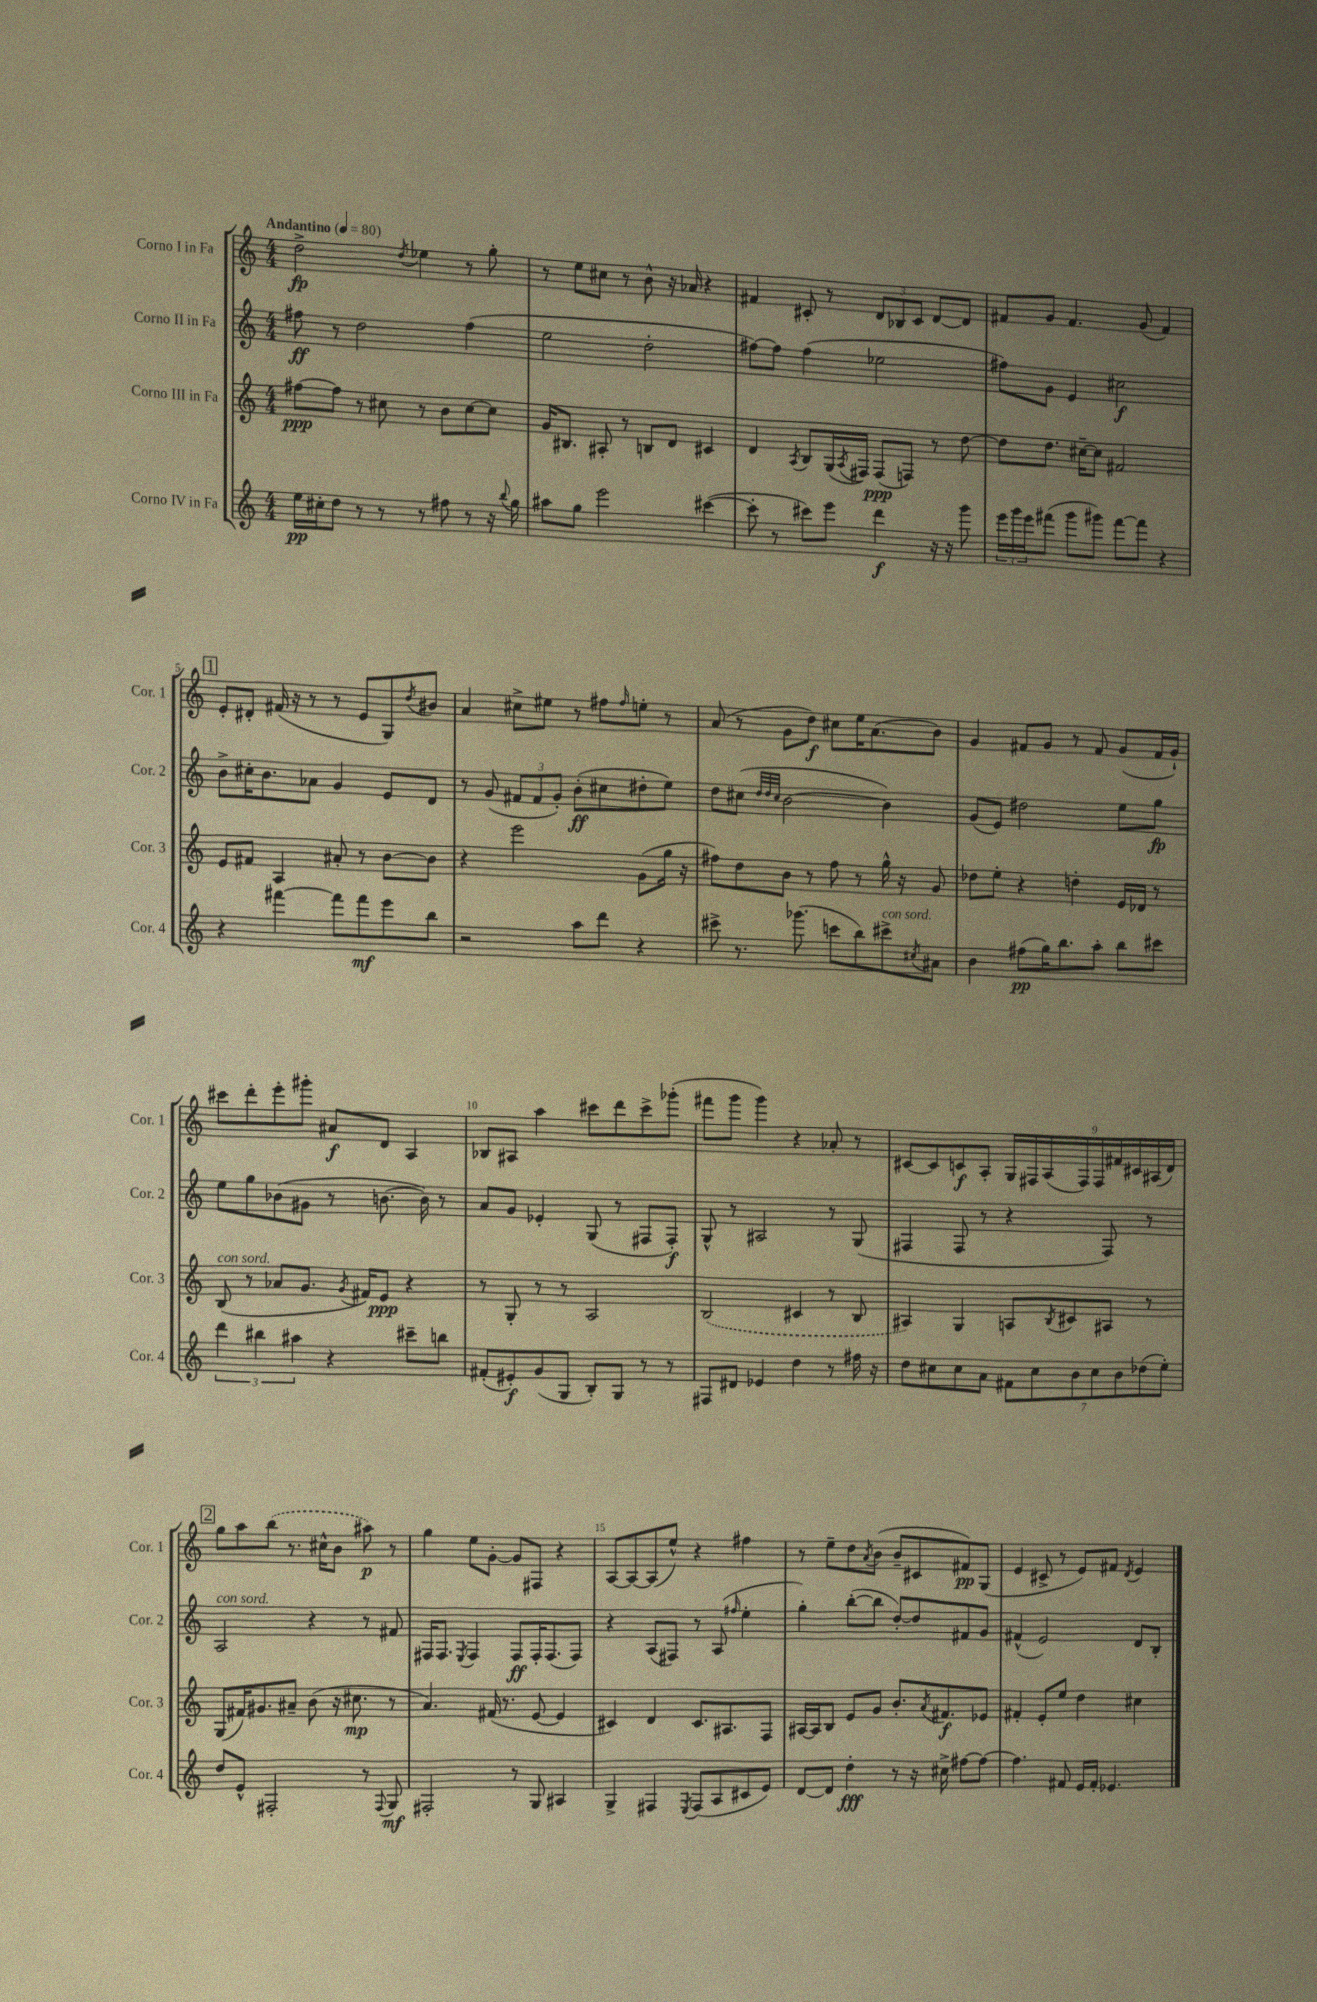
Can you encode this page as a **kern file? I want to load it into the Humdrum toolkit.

**kern	**kern	**kern	**kern
*staff4	*staff3	*staff2	*staff1
*clefG2	*clefG2	*clefG2	*clefG2
*k[]	*k[]	*k[]	*k[]
*M4/4	*M4/4	*M4/4	*M4/4
*MM80	*MM80	*MM80	*MM80
16ee	[8ff#	8ff#	2dd^
16cc#'	.	.	.
8dd	8ff#]	8r	.
8r	8r	2dd	.
8r	8cc#	.	.
.	.	.	8qdd
8r	8r	.	4ee-
8ff#	8b	.	.
8r	[8cc#	(4ff#	8r
16r	8cc#]	.	8gg'
8qqbb	.	.	.
16gg	.	.	.
=	=	=	=
8aa#	16g	2ee	8r
.	8.B#	.	.
8gg	.	.	8ee
2eee	8A#'	.	8cc#
.	8r	.	8r
.	8B	2dd'	8b^^
.	8d	.	16r
.	.	.	16a-
([4ccc#	4c#	.	4r
=	=	=	=
8ccc#']	4d	[8ff#)	4f#
8r	.	8ff#]	.
.	8qA	.	.
8ccc#)	8B	(4ff#	8c#'
8eee	(16G	.	8r
.	8qA	.	.
.	16F#)	.	.
4ddd	(8F#	2ee-	12d
.	.	.	12B-
.	8F)	.	.
.	.	.	12c#
16r	8r	.	[8d
16r	.	.	.
8ggg	[8dd	.	8d]
=	=	=	=
24eee	8dd]	8ff#)	8f#
24ggg	.	.	.
24eee	.	.	.
(8fff#	8.dd	8g	8g
8ggg	.	4e	4.f#
.	[16cc#~	.	.
8ggg#)	8cc#]	.	.
[8fff#	2f#	2cc#	.
8fff#]	.	.	(8g
4r	.	.	4f#)
=	=	=	=
4r	8e	8b^	8e'
.	8f#	16cc#'	8d#'
.	.	8.b	.
[4fff#	4A	.	(16f#
.	.	.	16r
.	.	8a-	8r
8fff#]	8a#'	4g	8r
8fff#	8r	.	8e
8eee	[8b	8e	8G)
.	.	.	8qdd
8bb	8b]	8d	8b#
=	=	=	=
2r	4r	8r	4a
.	.	(8g	.
.	2eee	12f#	8cc#^
.	.	12f#	.
.	.	.	8ee#
.	.	12g')	.
8aa	.	(8b'	8r
8ddd	.	8cc#	8ff#
.	.	.	16qqff#
4r	(8g	8dd#'	8ee'
.	16gg	8ee)	8r
.	16r	.	.
=	=	=	=
8ccc#^	8ff#)	8dd	(8a
8.r	8dd	(8cc#	8r
.	.	32qqdd	.
.	.	32qqdd	.
.	.	32qqcc#	.
.	8b	[2b	8g
(8.ggg-	.	.	.
.	8r	.	8dd)
8ccc	8ff#	.	8cc#
8bb)	8r	.	16ee
.	.	.	(8.a
8ccc#^	16gg^^	4b])	.
.	16r	.	.
8qcc#	.	.	.
8a#	8g	.	8b)
=	=	=	=
4b	8dd-	(8g	4g
.	8ee'	8e)	.
(8ff#	4r	2dd#	8f#
16gg)	.	.	8g
8.bb	.	.	.
.	4dd'	.	8r
8aa'	.	.	8f#
8bb	16e	8ee	(8g
.	16d-	.	.
8ccc#	8r	8gg	16f#
.	.	.	16g`)
=	=	=	=
6ddd	(8B	8ee	8ccc#
.	8r	8gg	8ddd'
6bb#	.	.	.
.	8a-	(8b-	8eee'
6aa#	.	.	.
.	8.g	8g#	8ggg#'
4r	.	8r	8a#
.	8qg	.	.
.	16f#)	.	.
.	8e	[8.b	8d
8ccc#~	4r	.	4A
.	.	16b])	.
8bb	.	8r	.
=	=	=	=
(8f#'	8r	8a	8B-
8e#')	8G'	8g	8A#
(8g	8r	4e-'	4aa
8G	8r	.	.
8B')	2A	(8G	8ccc#
8G	.	8r	8ddd
8r	.	8F#	8ccc#^
8r	.	8F#')	(8ggg-'
=	=	=	=
8F#	(2B	8G^^	8fff#
8d#	.	8r	8ggg
4e-	.	2A#	4ggg)
4dd	4c#	.	4r
8r	8r	8r	8a-'
16ff#	8B	(8G	8r
16r	.	.	.
=	=	=	=
8dd	4A#)	4F#	[8c#
8cc#	.	.	8c#]
8cc#	4G	8F#	8c
8a	.	8r	8A'
14f#	8A	4r	18G
.	.	.	18F#
14cc#	.	.	.
.	.	.	(18A
.	8qB	.	.
.	8c#	.	.
14b	.	.	.
.	.	.	18F#)
14cc#	.	.	.
.	.	.	18F#
.	8A#	8F#)	.
.	.	.	18f#
14b	.	.	.
.	.	.	18c#
(14dd-	.	.	.
.	8r	8r	.
.	.	.	(18A#
14ee')	.	.	.
.	.	.	18d)
=	=	=	=
8dd	(8G	2A	8gg
8e^^	16f#)	.	8aa
.	8.g#	.	.
2F#'	.	.	(8bb
.	8a#~	.	8.r
.	(8b	4r	.
.	.	.	16cc#^^
.	16r	.	8b
.	8.cc#	.	.
8r	.	8r	8aa#)
8qqF#	.	.	.
8G	8r	8f#	8r
=	=	=	=
2F#'	4.a)	16F#	4gg
.	.	8.F#	.
.	.	8qE	.
.	.	4F#	8ee
.	(16f#	.	[8g'
.	8.r	.	.
8r	.	8F#	8g]
8G	[8e	16F#'	8F#
.	.	(8.F#	.
4A#	4e]	.	4r
.	.	8F#)	.
=	=	=	=
4G^	4c#)	4r	[8A
.	.	.	8A_
4F#	4d	(8A	(8A]
.	.	8F#)	8ee^^)
8qE	.	.	.
(8F#	8.c#	8r	4r
8A	.	(8A	.
.	8.A#	.	.
.	.	16qqff#	.
8c#	.	4ee'	4ff#
8e)	8F	.	.
=	=	=	=
[8d	[16A#	4gg')	8r
.	16A#]	.	.
8d]	8B	.	8ee~
4dd'	8e	([8bb'	8dd
.	.	.	8qa
.	8g	8bb]	(8b
8r	8.b'	[8dd')	8b~
16r	.	8dd]	8c#
.	8qa	.	.
16cc#^	8.f#	.	.
[8ff#	.	8f#	8f#)
8ff#_	8e-	8g	(8G
=	=	=	=
4.ff#]	4f#'	(4f#^^	4e
.	8e'	2e)	8c#^
8f#	8ee	.	8r
16e	4dd	.	8e)
16f#'	.	.	.
4.e-	.	.	8f#
.	.	.	8qd
.	4cc#	8d	4e
.	.	8B'	.
==	==	==	==
*-	*-	*-	*-
